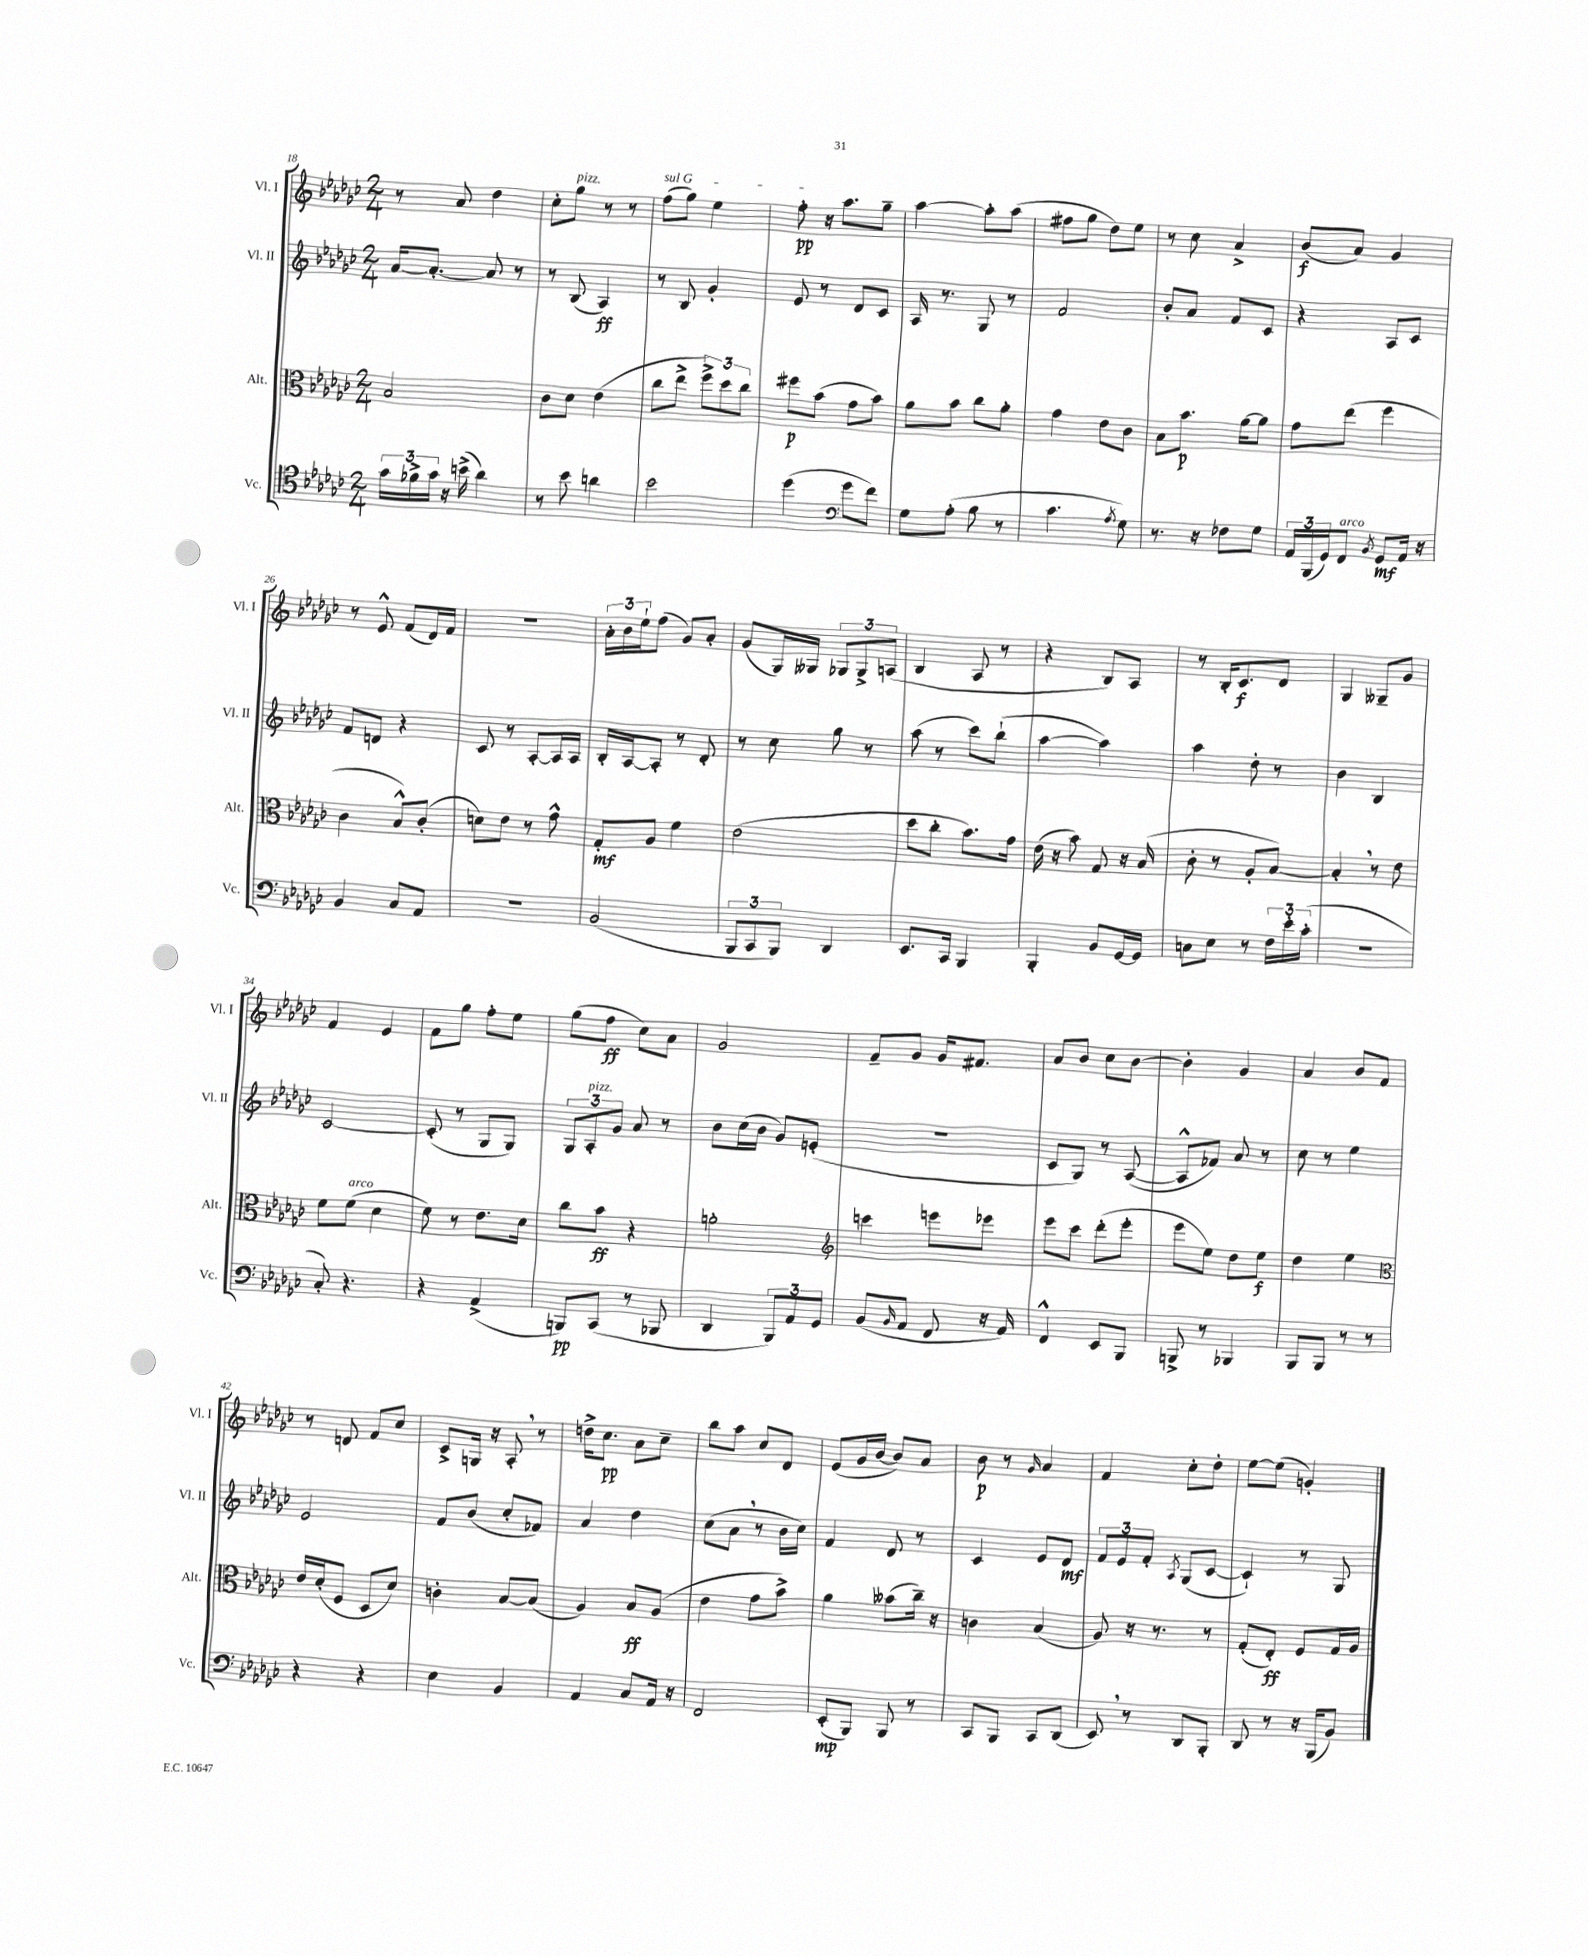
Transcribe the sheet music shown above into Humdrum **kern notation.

**kern	**kern	**kern	**kern
*staff4	*staff3	*staff2	*staff1
*clefC4	*clefC3	*clefG2	*clefG2
*k[b-e-a-d-g-c-]	*k[b-e-a-d-g-c-]	*k[b-e-a-d-g-c-]	*k[b-e-a-d-g-c-]
*M2/4	*M2/4	*M2/4	*M2/4
24g-	2B-	[16a-	8r
24f-^	.	.	.
.	.	8.a-'_	.
24g-	.	.	.
16r	.	.	8a-
(16b^	.	.	.
4a-)	.	8a-]	4dd-
.	.	8r	.
=	=	=	=
8r	8c-	8r	8cc-'
8b-	8d-	(8B-	8gg-
4a	(4e-	4A-)	8r
.	.	.	8r
=	=	=	=
2b-	8cc-	8r	(8ff
.	8ee-^	8B-	8gg-)
.	12ff^)	4g-'	4ee-
.	12dd-	.	.
.	12cc-	.	.
=	=	=	=
(4dd-	8ff#	8e-	8ff'
.	(8b-	8r	16r
.	.	.	8.aa-
*clefF4	*	*	*
8g-	8g-	8d-	.
8f)	8b-)	8c-	8gg-~
=	=	=	=
8G-	8a-	16A-	[4aa-
.	.	8.r	.
(8A-'	8b-	.	.
8B-	8cc-	8G-	8aa-']
8r	8a-'	8r	(8aa-
=	=	=	=
4.c-	4g-	2f	8ff#
.	.	.	8gg-
.	8e-	.	8dd-)
8qA-	.	.	.
8G-)	8c-	.	8ee-
=	=	=	=
8.r	8B-	8b-'	8r
.	8.b-	8a-	8cc-
16r	.	.	.
8F-	.	8f	4a-^
.	[16a-	.	.
8G-	8a-]	8c-	.
=	=	=	=
24AA-	8g-	4r	(8b-
(24BBB-	.	.	.
24GG-)	.	.	.
8FF	(8ee-	.	8a-)
8qBB-	.	.	.
8GG-	4ff	8A-	4g-
16AA-	.	8c-	.
16r	.	.	.
=	=	=	=
4BB-	4c-	8f	8r
.	.	8d	8e-^^
8C-	8B-^^)	4r	(8f
8AA-	(8c-'	.	16d-)
.	.	.	16f
=	=	=	=
2r	8d)	8c-	2r
.	8e-	8r	.
.	8r	[8A-'	.
.	8g-^^	16A-]	.
.	.	16A-	.
=	=	=	=
(2BB-	8G-'	16B-'	24a-'
.	.	.	24b-
.	.	[16A-	.
.	.	.	24ee-`
.	8A-	8A-']	(8ff
.	4f	8r	8g-)
.	.	8d-'	8a-'
=	=	=	=
12BBB-	(2e-	8r	(8g-
12CC-	.	.	.
.	.	8cc-	16G-)
12BBB-)	.	.	.
.	.	.	16G--
4DD-	.	8gg-	12G-
.	.	.	12G-^
.	.	8r	.
.	.	.	(12A
=	=	=	=
8.EE-	8dd-	(8aa-	4B-
.	8cc-'	8r	.
16CC-	.	.	.
4BBB-	8.b-)	8ccc-)	8A-
.	.	(8bb-`	8r
.	16g-	.	.
=	=	=	=
4BBB-'	(16e-	[4aa-	4r
.	16r	.	.
.	8b-)	.	.
8BB-	8G-	4aa-])	8B-)
[16GG-	16r	.	8A-
16GG-]	(16B-	.	.
=	=	=	=
8C	8c-'	4aa-	8r
8E-	8r	.	16B-'
.	.	.	8.c-
8r	8A-'	8dd-'	.
24F	[8B-)	8r	8d-
24e-'	.	.	.
(24c-'	.	.	.
=	=	=	=
2r	4B-']	4b-	4G-
.	8r	4B-	8G--~
.	8e-	.	8g-
=	=	=	=
8C-')	8f	[2c-	4f
4.r	(8f	.	.
.	4d-	.	4e-
=	=	=	=
4r	8f)	(8c-']	8f
.	8r	8r	8gg-
(4AA-^	8.e-	8G-	8ff'
.	.	8G-)	8ee-
.	16d-	.	.
=	=	=	=
8BBB)	8cc-	12G-	(8gg-
.	.	12A-'	.
(8CC-	8b-	.	8ff
.	.	12g-	.
8r	4r	8a-	8cc-)
8BBB-	.	8r	8a-
=	=	=	=
4DD-	2a'	8b-	2g-
.	.	(16cc-	.
.	.	16b-	.
12BBB-)	.	8g-)	.
12AA-	.	.	.
.	.	(8e'	.
12GG-	.	.	.
=	=	=	=
*	*clefG2	*	*
(8BB-	4ccc	2r	8f~
16qqBB-	.	.	.
8AA-	.	.	8g-
8FF	8eee	.	16g-
.	.	.	8.f#
16r	8eee-	.	.
16AA-)	.	.	.
=	=	=	=
4FF^^	8eee-	8c-	8a-
.	8ccc-	8G-)	8b-
8EE-	(8ddd-'	8r	8cc-
8BBB-	8eee-'	([8A-	[8b-
=	=	=	=
8BBB^	8eee-	8A-^^]	4b-']
8r	8ee-)	8f-)	.
4BBB-	8dd-	8a-	4g-
.	8ee-	8r	.
=	=	=	=
8BBB-	4dd-	8cc-	4a-
8BBB-	.	8r	.
8r	4ee-	4ee-	8b-
8r	.	.	8f
=	=	=	=
*	*clefC3	*	*
4r	16e-	2e-	8r
.	(16d-'	.	.
.	8F	.	8d
4r	8D-	.	8f
.	8d-)	.	8cc-
=	=	=	=
4E-	4c'	8f	8c-^
.	.	(8b-	16G
.	.	.	16r
4BB-	[8B-	8cc-'	8A-'
.	(8B-]	8f-)	8r
=	=	=	=
4AA-	4A-)	4a-	16dd^
.	.	.	8.cc-
8C-	8B-	4dd-	8a-
16AA-	(8A-	.	8cc-~
16r	.	.	.
=	=	=	=
2FF	4e-	(8cc-	8bb-
.	.	8a-	8aa-
.	8g-	8r	8cc-
.	8b-^)	16b-	8d-
.	.	16cc-)	.
=	=	=	=
(8EE-'	4a-	4f	(8e-
8BBB-)	.	.	16g-
.	.	.	[16b-
8BBB-	(8b--	8d-	8b-])
8r	16cc-~)	8r	8a-
.	16r	.	.
=	=	=	=
8CC-	4c	4c-	8b-
8BBB-	.	.	8r
.	.	.	16qqg-
8CC-	(4B-	8e-	4a-
(8DD-	.	8d-	.
=	=	=	=
8EE-)	8A-)	12f	4f
.	.	12e-	.
8r	16r	.	.
.	.	12f'	.
.	8.r	.	.
.	.	8qA-	.
8DD-	.	(8G-	8cc-'
8BBB-'	8r	[8c-	8dd-'
=	=	=	=
8DD-	(8G-'	4c-`])	[8ee-
8r	8E-')	.	(8ee-]
16r	8F	8r	4g')
(16BBB-	.	.	.
8BB-)	16G-	8G-	.
.	16A-	.	.
==	==	==	==
*-	*-	*-	*-
